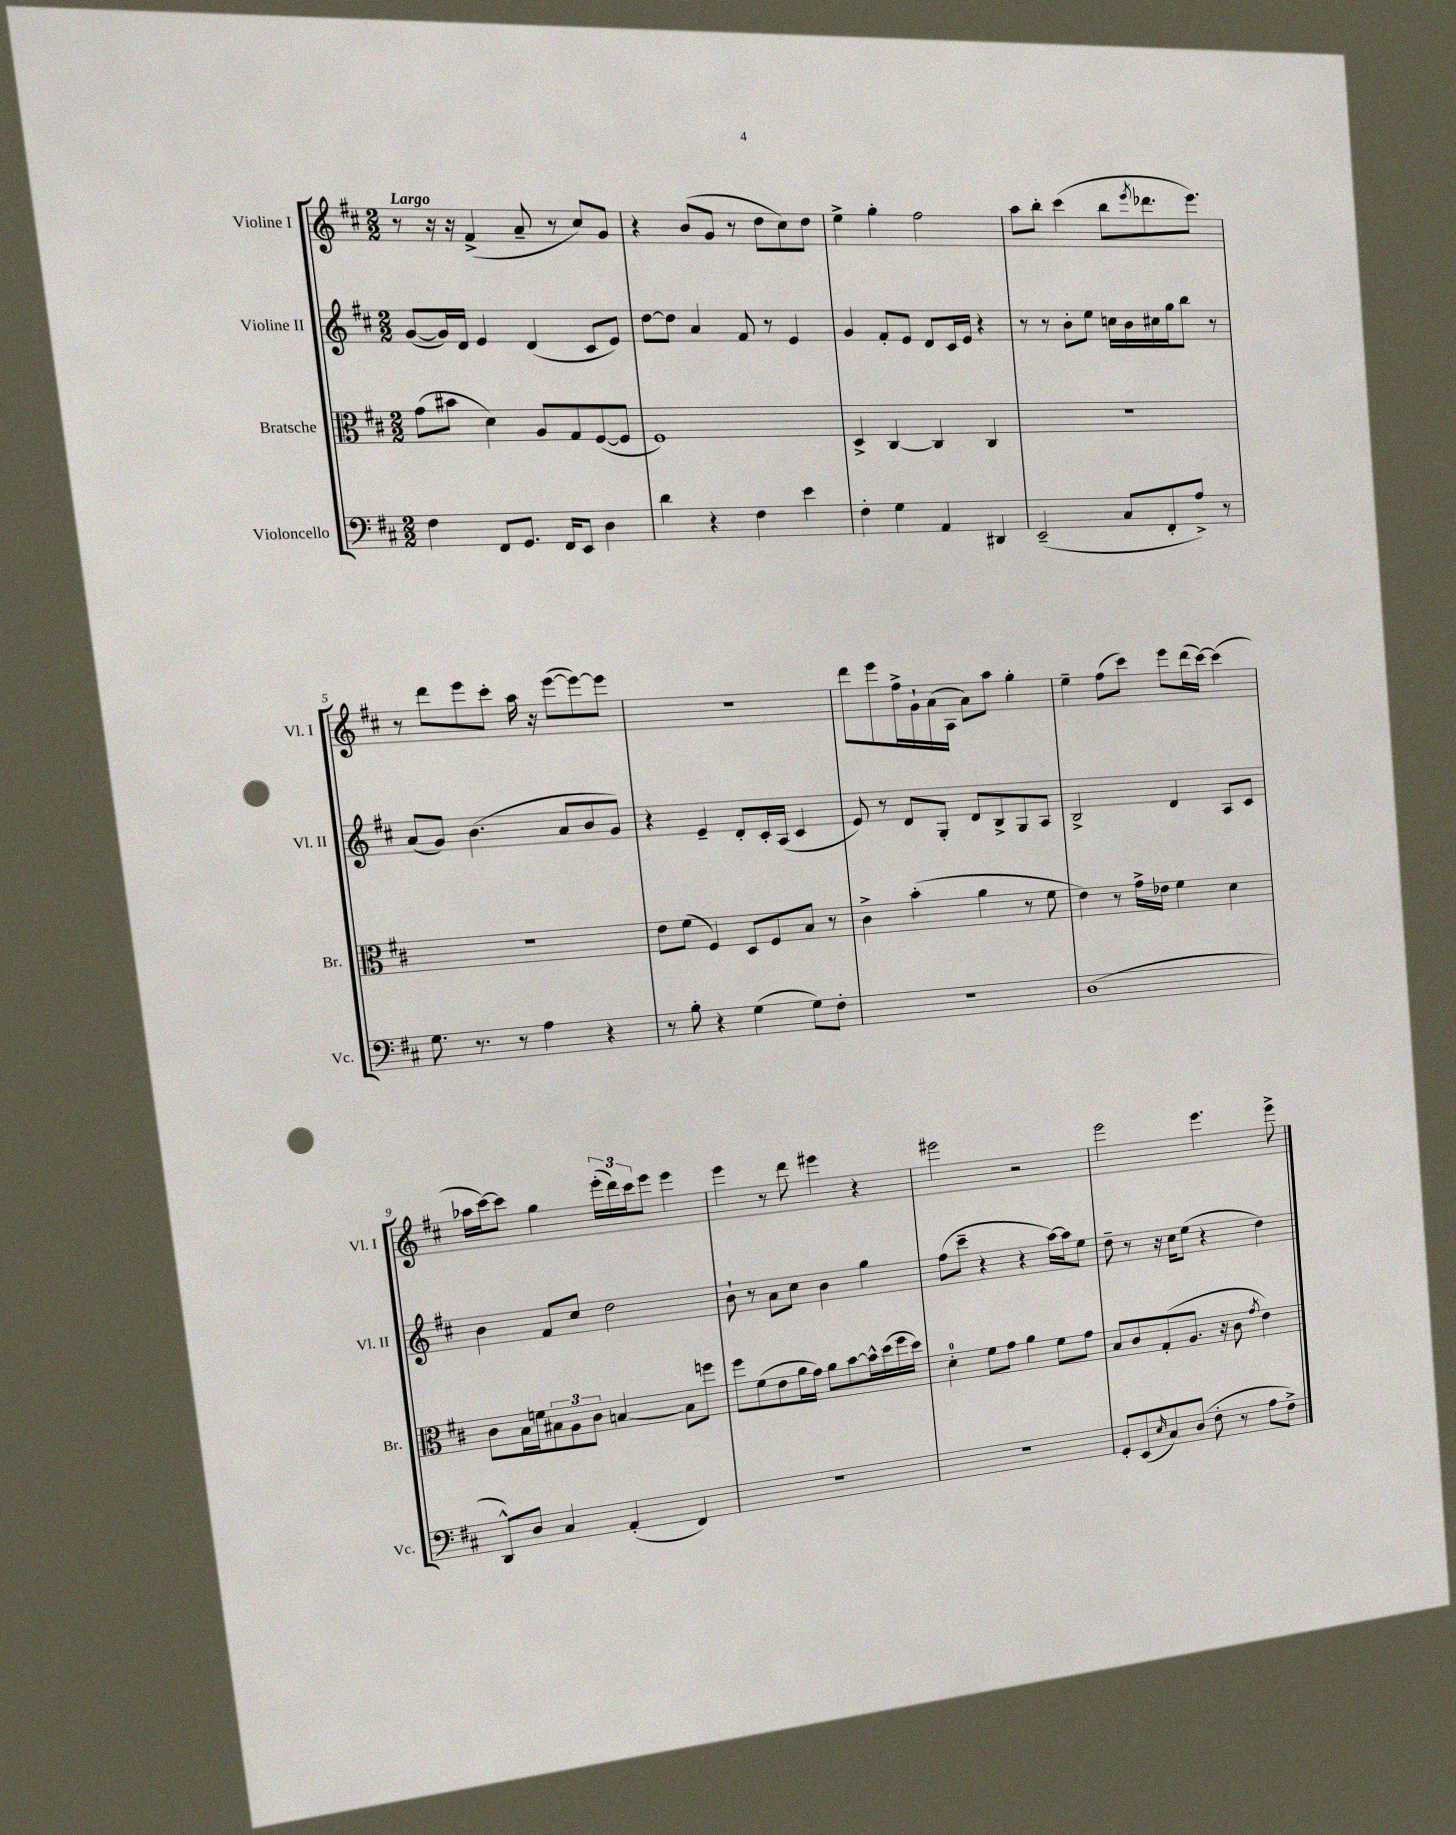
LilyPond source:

<<
\new StaffGroup <<
\new Staff = "s0" \with { instrumentName = "Violine I" shortInstrumentName = "Vl. I" } {
    \clef treble \key d \major \numericTimeSignature \time 2/2 \tempo "Largo"
    r8 r16 r16 fis'4->( a'8-- r8 cis''8) g'8 |
    r4 b'8( g'8 r8 d''8 cis''8) d''8 |
    e''4-> g''4-. fis''2 |
    a''8 b''8-. cis'''4( b''8 \acciaccatura { e'''8 } des'''8. e'''8.) |
    r8 d'''8 e'''8 cis'''8-. a''16 r16 e'''8~( e'''8~) e'''8 |
    r1 |
    d'''8 e'''8 fis''16-> g'16-! a'16( a16 a'8) a''8 g''4-. |
    e''4-- fis''8( cis'''8) e'''8 d'''16( cis'''16~) cis'''4( |
    aes''16 cis'''16~) cis'''8 g''4 \tuplet 3/2 { e'''16-.( d'''16) cis'''16 } e'''8 e'''4 |
    e'''4 r8 d'''8 eis'''4 r4 |
    eis'''2 r2 |
    e'''2 e'''4. e'''8-> \bar "|." |
}
\new Staff = "s1" \with { instrumentName = "Violine II" shortInstrumentName = "Vl. II" } {
    \clef treble \key d \major \numericTimeSignature \time 2/2
    g'8~( g'16) d'16 e'4 d'4( cis'8 e'8) |
    d''8~ d''8 a'4 fis'8 r8 e'4 |
    g'4 fis'8-. e'8 d'8 cis'16 e'16 r4 |
    r8 r8 b'8-. e''8 c''16 b'16 cis''16 g''16 b''8 r8 |
    a'8( g'8) b'4.( a'8 b'8 g'8) |
    r4 e'4-- d'8-. cis'16-. a16( cis'4 |
    e'8) r8 d'8 g8-. d'8 b8-> g8 a8 |
    b2-> d'4 a8 cis'8 |
    b'4 fis'8 cis''8 d''2 |
    b'8-! r8 a'8 cis''8 b'4 g''4 |
    fis''8( cis'''8-- r4 r4 a''16~) a''16 e''8 |
    d''8-- r8 r16 cis''16 e''8( r4 d''4) \bar "|." |
}
\new Staff = "s2" \with { instrumentName = "Bratsche" shortInstrumentName = "Br." } {
    \clef alto \key d \major \numericTimeSignature \time 2/2
    g'8( bis'8 d'4) a8 g8 fis8~( fis8 |
    fis1) |
    d4-> cis4~ cis4 cis4 |
    R1 |
    R1 |
    e'8 fis'8( fis4) d8 fis8 b8 r8 |
    cis'4-> b'4-.( a'4 r8 fis'8 |
    e'4) r8 g'16-> ees'16 fis'4 d'4 |
    cis'8 b16 f'16 \tuplet 3/2 { bis8 a8 cis'8 } b4~ b8 f''8 |
    fis''8 fis'8( e'8 a'16 g'16) a'8 b'8~ b'16-^ d''16( fis''16 d''16) |
    d'4-0-. fis'8 g'8 a'4 fis'8 g'8 |
    b8 cis'8 g8-.( a8. r16 cis'8 \acciaccatura { g'8 } e'4) \bar "|." |
}
\new Staff = "s3" \with { instrumentName = "Violoncello" shortInstrumentName = "Vc." } {
    \clef bass \key d \major \numericTimeSignature \time 2/2
    fis4 fis,8 g,8. fis,16 e,8 d4 |
    d'4 r4 fis4 e'4 |
    fis4-. g4 a,4 dis,4 |
    e,2--( cis8 fis,8-. a8->) r8 |
    g8. r8. r8 a4 r4 |
    r8 b8-. r4 g4( g8) fis8-. |
    r1 |
    d1( |
    d,8-^) d8 cis4 a,4-.( fis,4) |
    R1 |
    R1 |
    g,8-. e,8( \grace { e16 } cis8) d8( fis8-. r8 a8 fis8->) \bar "|." |
}
>>
>>
